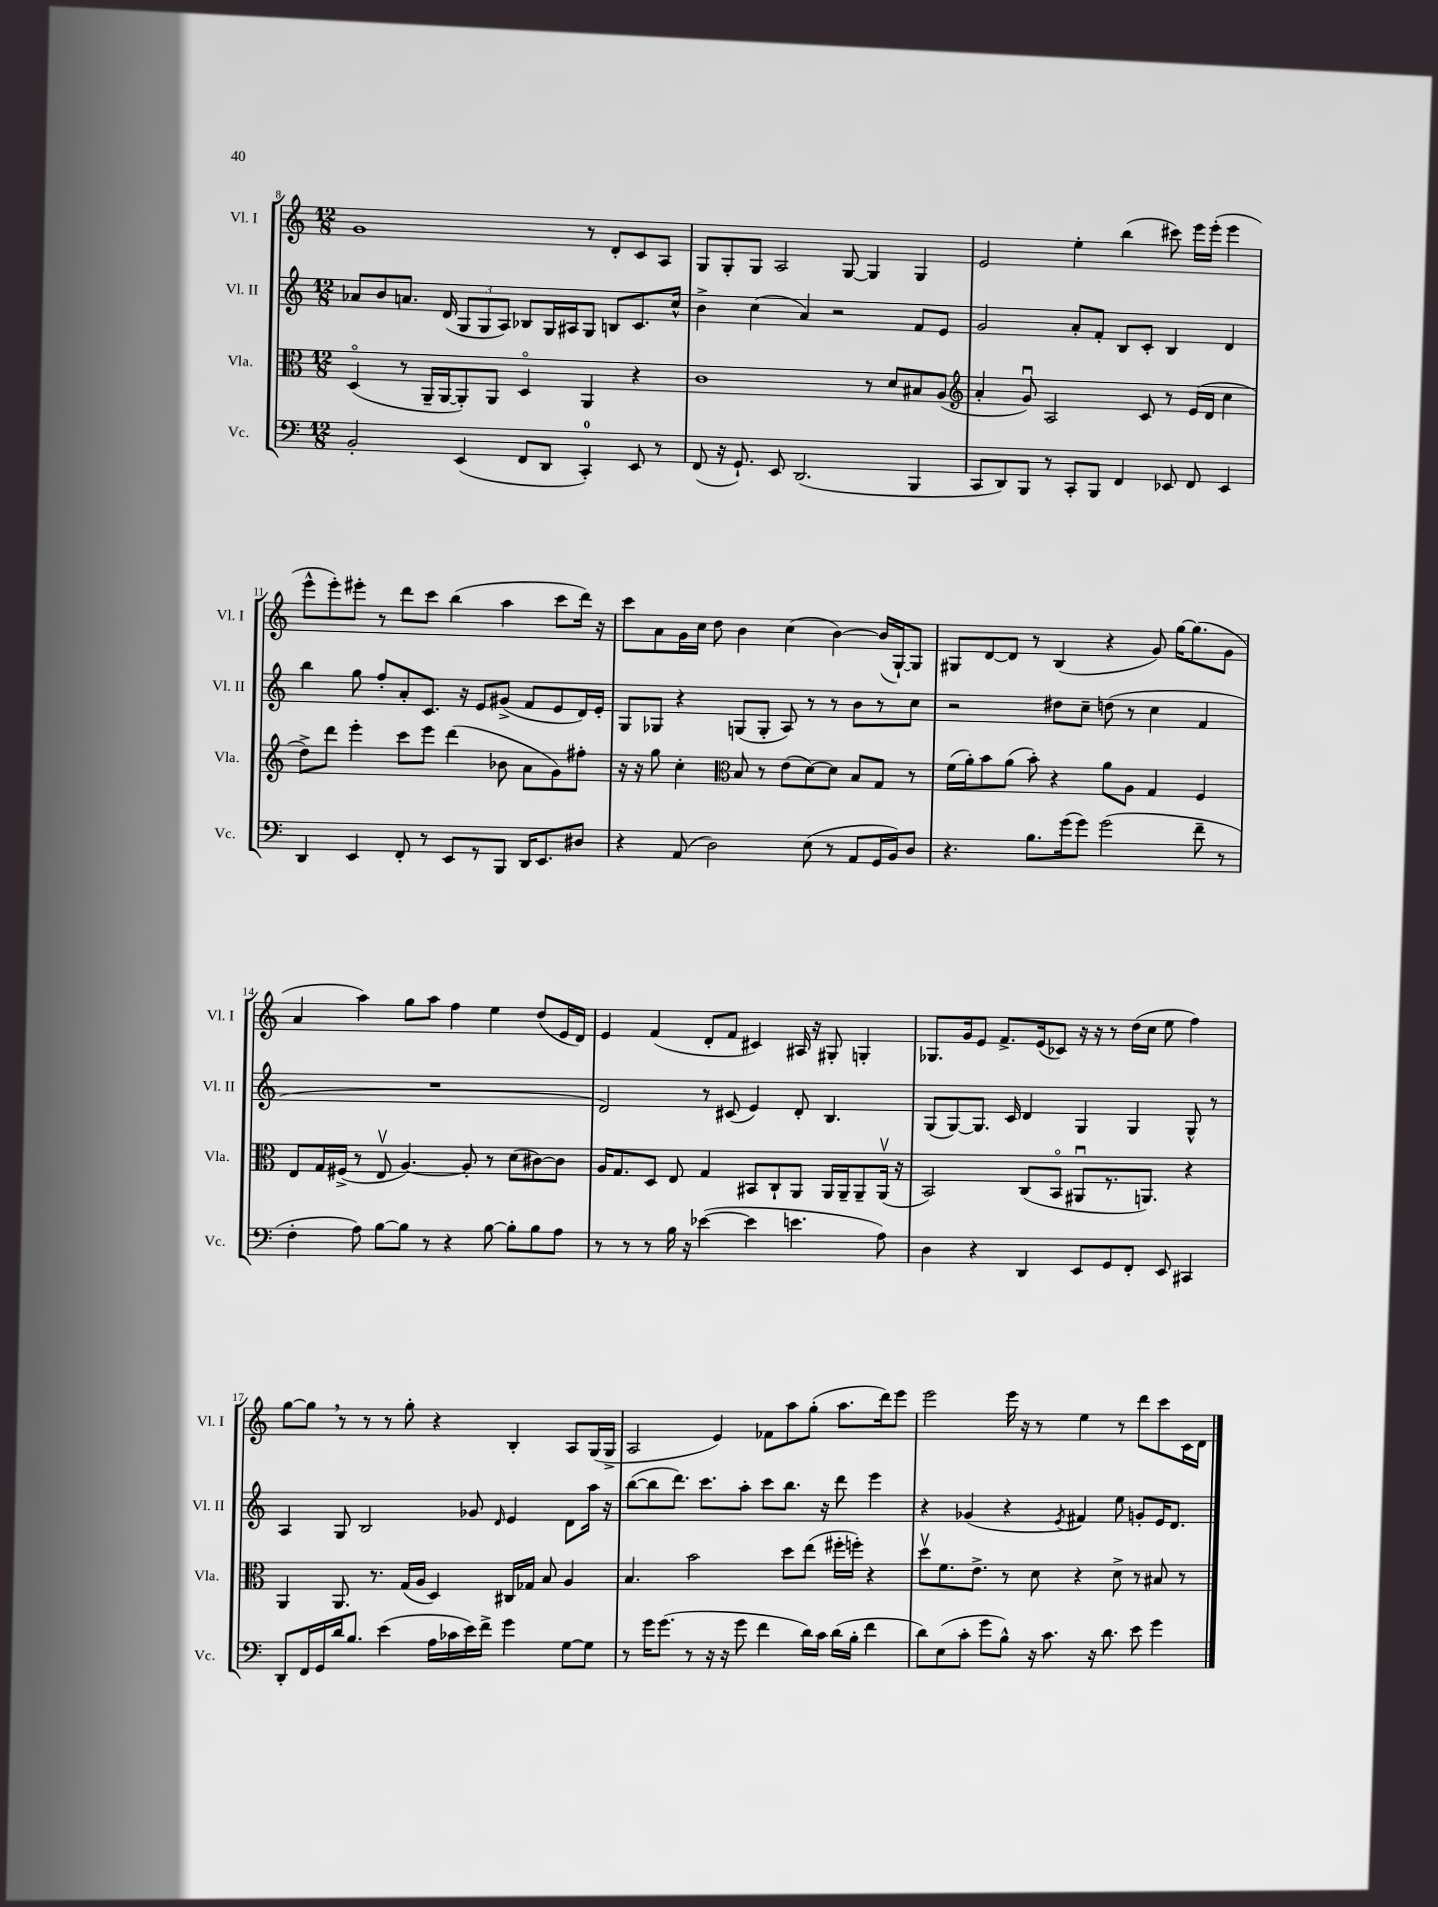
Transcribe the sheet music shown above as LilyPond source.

<<
\new StaffGroup <<
\new Staff = "s0" \with { instrumentName = "Vl. I" shortInstrumentName = "Vl. I" } {
    \clef treble \key c \major \numericTimeSignature \time 12/8
    \autoBeamOff g'1 r8 d'8[-. c'8 a8] |
    g8[ g8-. g8] a2 g8~ g4 g4 |
    e'2 e''4-. b''4( cis'''8) e'''16[ e'''16]-.( e'''4 |
    e'''8[-^ e'''8-.) eis'''8]-. r8 d'''8[ c'''8] b''4( a''4 c'''8[ d'''16]) r16 |
    c'''8[ a'8 g'16 c''16] d''8 b'4 c''4( b'4~) b'16[( g16~-!) g8] |
    gis8[ d'8~ d'8] r8 b4( r4 g'8) g''16[~ g''8.( g'8] |
    a'4 a''4) g''8[ a''8] f''4 e''4 d''8[( e'16 d'16]) |
    e'4 f'4( d'8[-. f'8] cis'4) ais16 r16 gis8-. g4-. |
    ges8.[ g'16 e'8] f'8.[-> e'16( ces'8]) r16 r16 r8 d''16[( c''16] e''8 f''4) |
    g''8[~ g''8] \breathe r8 r8 r8 g''8-. r4 b4-. a8[ g16( g16]-> |
    a2 e'4) fes'8[ a''8 g''8]-.( a''8.[ d'''16) e'''8] |
    e'''2 e'''16 r16 r8 e''4 r8 d'''8[ c'''8 c'16 d'16] \bar "|." |
}
\new Staff = "s1" \with { instrumentName = "Vl. II" shortInstrumentName = "Vl. II" } {
    \clef treble \key c \major \numericTimeSignature \time 12/8
    \autoBeamOff aes'8[ b'8 a'8.] d'16( \tuplet 3/2 { g8[ g8 a8]) } bes8[ g16 ais16 g8] b8[ c'8. c''16]-^ |
    b'4-> c''4( a'4) r2 f'8[ e'8] |
    g'2 a'8[-. f'8]-. b8[ c'8]-. b4 d'4 |
    b''4 g''8 f''8[-. a'8-. c'8.] r16 e'8[ gis'8]->( f'8[ e'8 d'16) e'16]-. |
    g8[ ges8] r4 g8[( g8]-. a8) r8 r8 b'8[ r8 c''8] |
    r2 dis''8[ c''8]-- d''8( r8 c''4 f'4 |
    R1. |
    d'2) r8 cis'8( e'4) d'8-. b4. |
    g8[( g8~) g8.] c'16 d'4 g4 g4 g8-^ r8 |
    a4 g8 b2 ges'8 \grace { d'16 } e'4 d'8[ a''16] r16 |
    b''8[~( b''8 d'''8.]) c'''8.[ a''8]-. c'''8[ b''8.] r16 d'''8 e'''4 |
    r4 ges'4( r4 \acciaccatura { e'8 } fis'4) e''8 g'8[-. e'16 d'8.] \bar "|." |
}
\new Staff = "s2" \with { instrumentName = "Vla." shortInstrumentName = "Vla." } {
    \clef alto \key c \major \numericTimeSignature \time 12/8
    \autoBeamOff d4\flageolet( r8 a,16[-- a,16~ a,8-.) a,8] d4\flageolet a,4 r4 |
    c'1 r8 d'8[ bis8 a8]( |
    \clef treble a'4-. g'8\downbow) a2 c'8 r8 e'16[( d'16] c''4 |
    d''8[->) d'''8] e'''4-. c'''8[ e'''8] d'''4( bes'8 a'8[ g'8) fis''8]-. |
    r16 r16 g''8 c''4-. \clef alto b8 r8 e'8[( d'8~) d'8] b8[ g8] r8 |
    f'16[( a'16-.) b'8 a'8]( b'8-.) r4 a'8[ a8] g4 f4 |
    e8[ g16 fis16]->( r8 e8\upbow a4.~) a8-. r8 d'8[( cis'8~) cis'8] |
    a16[ g8. d8] e8 g4 bis,8[ c8-! a,8] a,16[ a,16-- a,8-- a,16]\upbow( r16 |
    b,2) c8[( b,8]\flageolet ais,8[\downbow r8. a,8.]) r4 |
    a,4 a,8. r8. g16[( a16] d4) cis16[ ges16] b8 a4 |
    b4. b'2 d''8[ e''8]( fis''16[-. f''16]-.) r4 |
    d''8[\upbow f'8. e'8.]-> r8 d'8 r4 d'8-> r8 bis8 r8 \bar "|." |
}
\new Staff = "s3" \with { instrumentName = "Vc." shortInstrumentName = "Vc." } {
    \clef bass \key c \major \numericTimeSignature \time 12/8
    \autoBeamOff b,2-. e,4( f,8[ d,8] c,4-0-.) e,8 r8 |
    f,8( r16 g,8.-!) e,8 d,2.( b,,4 |
    c,8[ d,8) b,,8] r8 c,8[-. b,,8] f,4 ees,8 f,8 ees,4 |
    d,4 e,4 f,8-. r8 e,8[ r8 b,,8] d,16[ e,8. dis8] |
    r4 a,8( d2) e8( r8 a,8[ g,16 b,16) d8] |
    r4. b8.[ g'16( g'8]) g'2( f'8-- r8 |
    f4-. a8) b8[~ b8] r8 r4 b8~ b8[-. b8 a8] |
    r8 r8 r8 b16 r16 ees'4~( ees'4 e'4. a8) |
    d4 r4 d,4 e,8[ g,8 f,8]-. e,8 cis,4 |
    d,8[-. f,16 g,16 d'16 b8.] e'4( a16[ ces'16 e'16) f'16]-> g'4 g8[~ g8] |
    r8 g'16[ g'8.]( r8 r16 r16 g'8 f'4 d'16[) c'16] d'16[( b16]-. f'4 |
    d'8[) e8( c'8]-. g'8[ b8]-^) r16 c'8. r16 d'8. e'8 g'4 \bar "|." |
}
>>
>>
\layout { \context { \Score currentBarNumber = #8 } }
